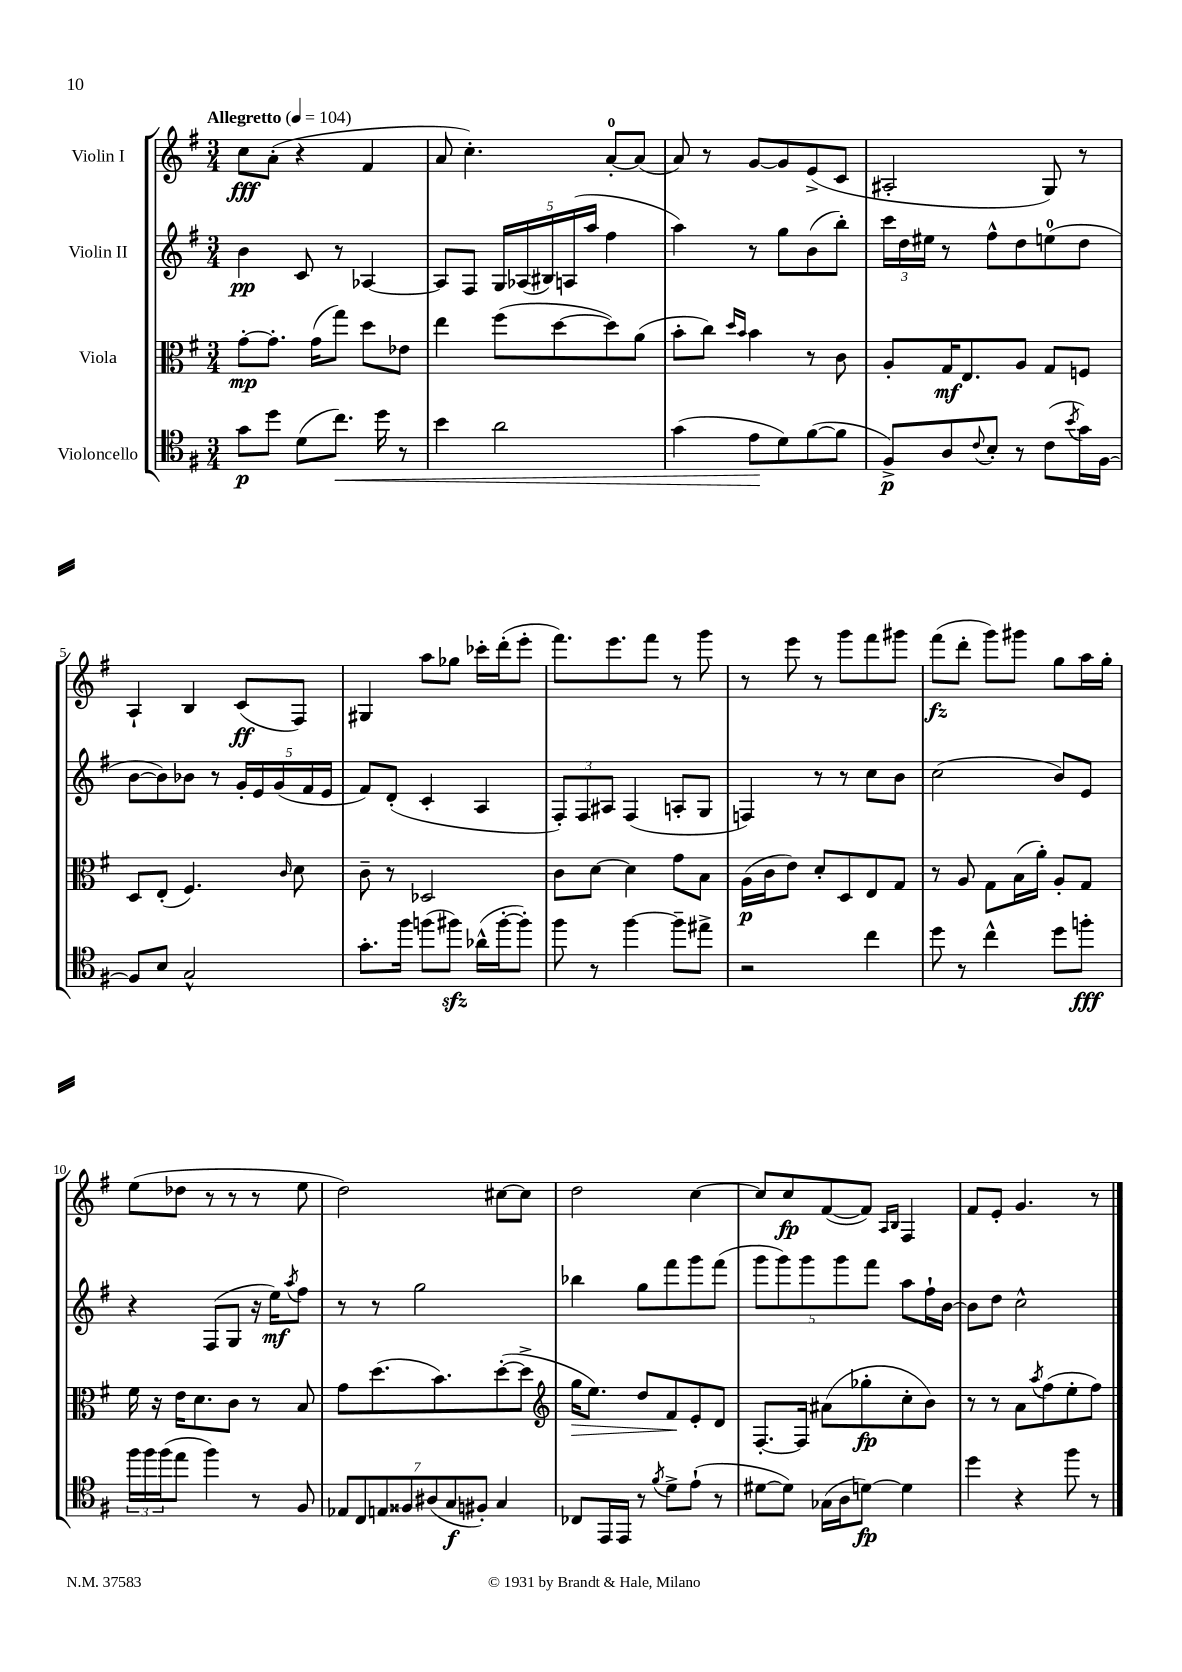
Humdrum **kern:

**kern	**kern	**kern	**kern
*staff4	*staff3	*staff2	*staff1
*clefC4	*clefC3	*clefG2	*clefG2
*k[f#]	*k[f#]	*k[f#]	*k[f#]
*M3/4	*M3/4	*M3/4	*M3/4
*MM104	*MM104	*MM104	*MM104
8g\L	[8g'\L	4b\	8cc\L
8dd\J	8.g'\]J	.	(8a'\J
(8d\L	.	8c/	4r
.	(16g\LK	.	.
8.cc\J)	8gg\J)	8r	.
.	8dd\L	[4A-/	4f#/
16dd\	.	.	.
8r	8e-\J	.	.
=	=	=	=
4b\	4ee\	8A-/]L	8a/
.	.	8F#/J	4.cc'\)
2a\	(8ff#\L	20G/LL	.
.	.	(20A-/	.
.	.	20B#/)	.
.	[8dd\	.	.
.	.	(20A/	.
.	.	20aa/JJ	.
.	8dd\])	4ff#\	[8a'/L
.	(8a\J	.	(8a/]J
=	=	=	=
(4g\	8b'\L	4aa\)	8a/)
.	8cc\J)	.	8r
.	16qqdd/LL	.	.
.	16qqb/JJ	.	.
8e\L	4b\	8r	[8g/L
8d\)	.	8gg\L	8g/]
([8f#\	8r	(8b\	(8e^/
8f#\]J	8c\	8bb'\J)	8c/J
=	=	=	=
8F#^/L)	8A'/L	24ccc\LL	2A#'/
.	.	24dd\	.
.	.	24ee#\JJ	.
8A/	16G/K	8r	.
.	8.E/	.	.
8qqc/	.	.	.
8B'/J	.	8ff#^^\L	.
8r	8A/J	8dd\	.
(8c\L	8G/L	(8ee\	8G/)
8qb/	.	.	.
16g\L)	8F/J	8dd\J	8r
[16F#\JJ	.	.	.
=	=	=	=
8F#/]L	8D/L	[8b\L	4A`/
8B/J	(8E'/J	8b\])	.
2G^^/	4.F#/)	8b-\J	4B/
.	.	8r	.
.	.	20g'/LL	(8c/L
.	.	20e/	.
.	.	(20g/	.
.	16qqc/	.	.
.	8d\	.	8F#/J)
.	.	20f#/	.
.	.	20e/JJ	.
=	=	=	=
8.g'\L	8c~\	8f#/L)	4G#/
.	8r	(8d'/J	.
16ff#\Jk	.	.	.
(8ff\L	2D-/	4c'/	8aa\L
8ff#\J)	.	.	8gg-\J
(16a-^^\LL	.	4A/	16ccc-'\LL
[16ff#'\J	.	.	(16ddd'\J
8ff#'\]J)	.	.	8eee'\J
=	=	=	=
8ff#\	8c\L	12F#'/L)	8.fff#\L)
.	.	12F#/	.
8r	[8d\J	.	.
.	.	12A#/J	.
.	.	.	8.eee\
[4ff#\	4d\]	(4F#/	.
.	.	.	8fff#\J
8ff#~\]L	8g\L	8A'/L	8r
8ee#^\J	8B\J	8G/J	8ggg\
=	=	=	=
2r	(16A\LL	4F/)	8r
.	16c\J	.	.
.	8e\J)	.	8eee\
.	8d'/L	8r	8r
.	8D/	8r	8ggg\L
4cc\	8E/	8cc\L	8fff#\
.	8G/J	8b\J	8ggg#\J
=	=	=	=
8dd\	8r	(2cc\	(8fff#\L
8r	8A/	.	8ddd'\J
4cc^^\	8G\L	.	8ggg\L)
.	(16B\L	.	8ggg#\J
.	16a'\JJ)	.	.
8dd\L	8A'/L	8b/L)	8gg\L
8ff'\J	8G/J	8e/J	16aa\L
.	.	.	16gg'\JJ
=	=	=	=
24ff#\LL	16f#\	4r	(8ee\L
24ff#\	.	.	.
.	16r	.	.
(24ff#\J	.	.	.
8ee\J	16e\LK	.	8dd-\J
.	8.d\	.	.
4ff#\)	.	(8F#/L	8r
.	8c\J	8G/J	8r
8r	8r	16r	8r
.	.	16ee\LK)	.
.	.	8qaa/	.
8F#/	8B/	8ff#\J	8ee\
=	=	=	=
14E-/L	8g\L	8r	2dd\)
14C/	.	.	.
.	(8.dd\	8r	.
14E/	.	.	.
14F##/	.	.	.
.	.	2gg\	.
(14A#/	.	.	.
.	8.b\)	.	.
14G/	.	.	.
14F#'/J)	.	.	.
4G/	([8dd'\	.	[8cc#\L
.	8dd^\]J	.	8cc#\]J
=	=	=	=
*	*clefG2	*	*
8C-/L	16gg\LK	4bb-\	2dd\
.	8.ee\J)	.	.
16EE/L	.	.	.
16EE/JJ	.	.	.
8r	8dd/L	8gg\L	.
8qf#/	.	.	.
8d^\L	8f#/	8fff#\	.
(8e`\J	8e'/	8ggg\	[4cc\
8r	8d/J	(8fff#\J	.
=	=	=	=
[8d#\L	[8.F#'/L	10ggg\L	8cc/]L
.	.	10ggg\)	.
8d#\]J)	.	.	8cc/
.	16F#/]Jk	.	.
.	.	10ggg\	.
(16G-\LL	(8a#\L	.	([8f#/
.	.	10ggg\	.
16A\J	.	.	.
[8d\J)	8gg-'\	.	8f#/]J)
.	.	10fff#\J	.
.	.	.	16qqA/LL
.	.	.	16qqB/JJ
4d\]	8cc'\	8aa\L	4F#/
.	8b\J)	16ff#`\L	.
.	.	[16b\JJ	.
=	=	=	=
4dd\	8r	8b\]L	8f#/L
.	8r	8dd\J	8e'/J
4r	8a\L	2cc^^\	4.g/
.	8qaa/	.	.
.	(8ff#\	.	.
8ff#\	8ee'\	.	.
8r	8ff#\J)	.	8r
==	==	==	==
*-	*-	*-	*-
